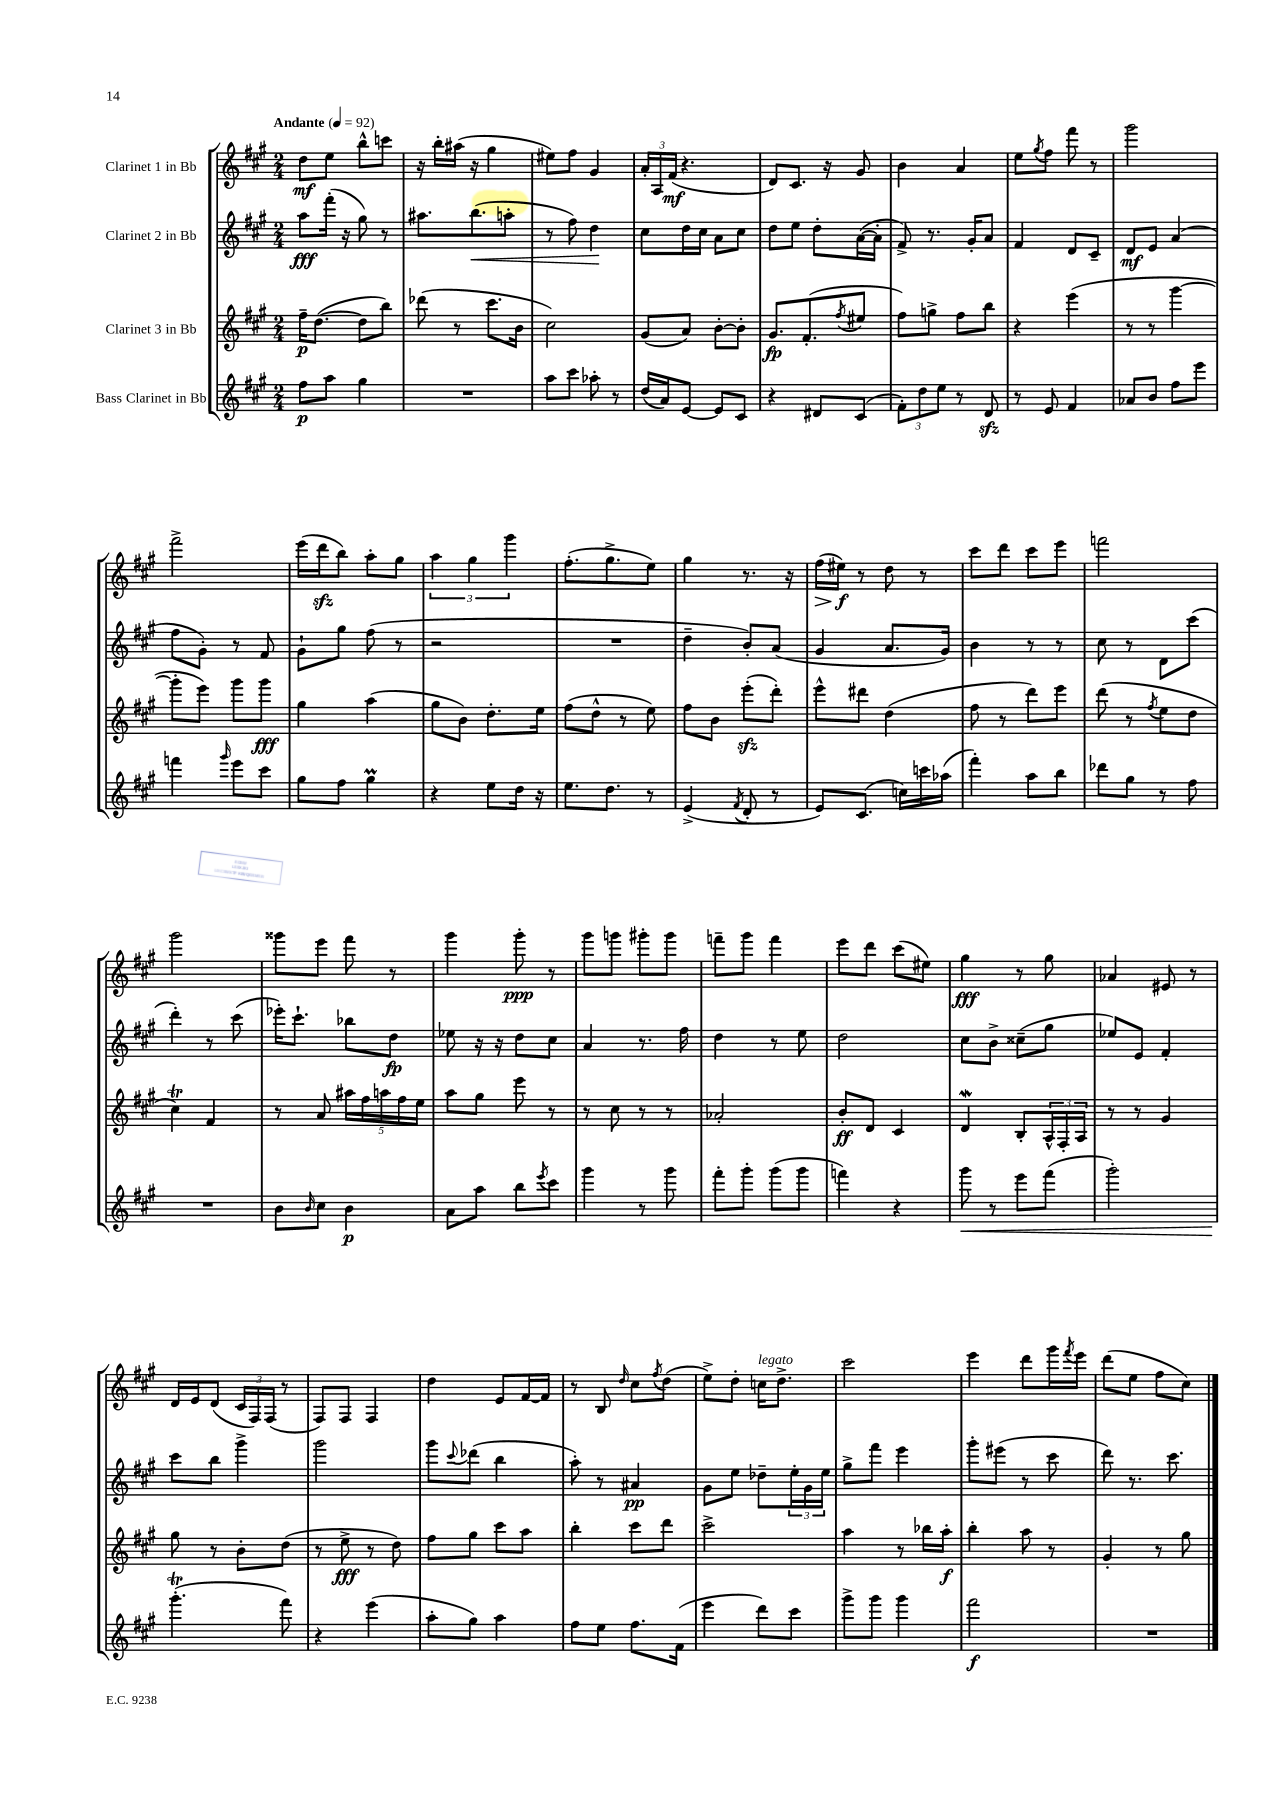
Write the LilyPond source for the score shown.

<<
\new StaffGroup <<
\new Staff = "s0" \with { instrumentName = "Clarinet 1 in Bb" } {
    \clef treble \key a \major \numericTimeSignature \time 2/4 \tempo "Andante" 4 = 92
    d''8\mf e''8 b''8-^ c'''8 |
    r16 b''16-. ais''16( r16 gis''4 |
    eis''8) fis''8 gis'4 |
    \tuplet 3/2 { a'16-. a16 fis'16\mf( } r4. |
    d'8) cis'8. r16 gis'8 |
    b'4 a'4 |
    e''8 \acciaccatura { gis''8 } fis''8 fis'''8 r8 |
    gis'''2 |
    fis'''2-> |
    e'''16( d'''16\sfz b''8) a''8-. gis''8 |
    \tuplet 3/2 { a''4 gis''4 gis'''4 } |
    fis''8.-.( gis''8.-> e''8) |
    gis''4 r8. r16 |
    fis''16\>( eis''16\f\!) r8 d''8 r8 |
    cis'''8 d'''8 cis'''8 e'''8 |
    f'''2 |
    gis'''2 |
    gisis'''8 e'''8 fis'''8 r8 |
    gis'''4 gis'''8-.\ppp r8 |
    gis'''8 g'''8 gis'''8-. gis'''8 |
    f'''8-- gis'''8 f'''4 |
    e'''8 d'''8 cis'''8( eis''8) |
    gis''4\fff r8 gis''8 |
    aes'4 eis'8 r8 |
    d'16 e'16 d'8( \tuplet 3/2 { cis'16 fis16) fis16( } r8 |
    fis8) fis8 fis4 |
    d''4 e'8 fis'16~ fis'16 |
    r8 b8 \grace { d''16 } cis''8 \acciaccatura { fis''8 } d''8( |
    e''8->) d''8-. c''16^\markup { \italic "legato" } d''8.-> |
    cis'''2 |
    e'''4 d'''8 gis'''16 \acciaccatura { fis'''8 } e'''16 |
    d'''8( e''8 fis''8 cis''8) \bar "|." |
}
\new Staff = "s1" \with { instrumentName = "Clarinet 2 in Bb" } {
    \clef treble \key a \major \numericTimeSignature \time 2/4
    a''8\fff fis'''16-.( r16 gis''8) r8 |
    ais''8. b''8.\<( a''8-. |
    r8 fis''8) d''4\! |
    cis''8 d''16 cis''16 a'8 cis''8 |
    d''8 e''8 d''8-. a'16~( a'16-. |
    fis'8->) r8. gis'16-. a'8 |
    fis'4 d'8 cis'8-- |
    d'8\mf e'8 a'4( |
    fis''8 gis'8-.) r8 fis'8 |
    gis'8-! gis''8 fis''8( r8 |
    r2 |
    R2 |
    d''4-- b'8-.) a'8( |
    gis'4 a'8. gis'16) |
    b'4 r8 r8 |
    cis''8 r8 d'8 cis'''8( |
    d'''4-.) r8 cis'''8( |
    ees'''16-.) cis'''8.-! bes''8 d''8\fp |
    ees''8 r16 r16 d''8 cis''8 |
    a'4 r8. fis''16 |
    d''4 r8 e''8 |
    d''2 |
    cis''8 b'8-> cisis''8--( gis''8 |
    ees''8) e'8 fis'4-. |
    cis'''8 b''8 gis'''4-> |
    gis'''2 |
    gis'''8 \appoggiatura { cis'''8 } des'''8( b''4 |
    a''8-.) r8 ais'4\pp |
    gis'8 e''8 des''8-- \tuplet 3/2 { e''16-. gis'16 e''16 } |
    gis''8-> fis'''8 e'''4 |
    gis'''8-. eis'''8( r8 cis'''8 |
    d'''8) r8. cis'''8. \bar "|." |
}
\new Staff = "s2" \with { instrumentName = "Clarinet 3 in Bb" } {
    \clef treble \key a \major \numericTimeSignature \time 2/4
    fis''16--\p d''8.~( d''8 b''8) |
    des'''8( r8 cis'''8. b'16 |
    cis''2) |
    gis'8( a'8) b'8~-. b'8-. |
    gis'8.\fp fis'8.-.( \acciaccatura { fis''8 } eis''8 |
    fis''8) g''8-> fis''8 b''8 |
    r4 e'''4( |
    r8 r8 gis'''4~ |
    gis'''8-. e'''8) gis'''8 gis'''8\fff |
    gis''4 a''4( |
    gis''8 b'8) d''8.-. e''16 |
    fis''8( d''8-^ r8 e''8) |
    fis''8 b'8 e'''8-.\sfz( d'''8-.) |
    e'''8-^ dis'''8 d''4( |
    fis''8 r8 d'''8) e'''8 |
    d'''8( r8 \acciaccatura { fis''8 } e''8 d''8 |
    cis''4\trill) fis'4 |
    r8 a'8 \tuplet 5/4 { ais''16 fis''16 a''16 fis''16 e''16 } |
    a''8 gis''8 e'''8 r8 |
    r8 cis''8 r8 r8 |
    aes'2-. |
    b'8-.\ff d'8 cis'4 |
    d'4\mordent b8-. \tuplet 3/2 { a16-^ fis16-. a16 } |
    r8 r8 gis'4 |
    gis''8 r8 b'8-. d''8( |
    r8 e''8->\fff r8 d''8) |
    fis''8 gis''8 cis'''8 a''8 |
    b''4-. cis'''8 d'''8 |
    cis'''2-> |
    a''4 r8 bes''16 a''16-.\f |
    b''4-. a''8 r8 |
    gis'4-. r8 gis''8 \bar "|." |
}
\new Staff = "s3" \with { instrumentName = "Bass Clarinet in Bb" } {
    \clef treble \key a \major \numericTimeSignature \time 2/4
    fis''8\p a''8 gis''4 |
    R2 |
    a''8 cis'''8 aes''8-. r8 |
    d''16( a'16) e'8~ e'8 cis'8 |
    r4 dis'8 cis'8( |
    \tuplet 3/2 { fis'8-.) d''8 e''8 } r8 d'8\sfz |
    r8 e'8 fis'4 |
    aes'8 b'8 fis''8 e'''8 |
    f'''4 \grace { gis'''16 } e'''8 cis'''8 |
    gis''8 fis''8 gis''4\prall |
    r4 e''8 d''16 r16 |
    e''8. d''8. r8 |
    e'4->( \acciaccatura { fis'8 } d'8-. r8 |
    e'8) cis'8.( c''16) c'''16 aes''16( |
    fis'''4-.) a''8 b''8 |
    des'''8 gis''8 r8 fis''8 |
    R2 |
    b'8 \grace { b'16 } cis''8 b'4\p |
    a'8 a''8 b''8 \acciaccatura { e'''8 } cis'''8 |
    gis'''4 r8 gis'''8 |
    fis'''8-. gis'''8-. gis'''8( gis'''8 |
    f'''4) r4 |
    gis'''8\< r8 e'''8 fis'''8( |
    gis'''2-.) |
    gis'''4.-.\trill\!( fis'''8) |
    r4 e'''4( |
    a''8-. gis''8) a''4 |
    fis''8 e''8 fis''8. fis'16( |
    e'''4 d'''8) cis'''8 |
    gis'''8-> gis'''8 gis'''4 |
    fis'''2\f |
    R2 \bar "|." |
}
>>
>>
\layout { \context { \Score \remove "Bar_number_engraver" } }
